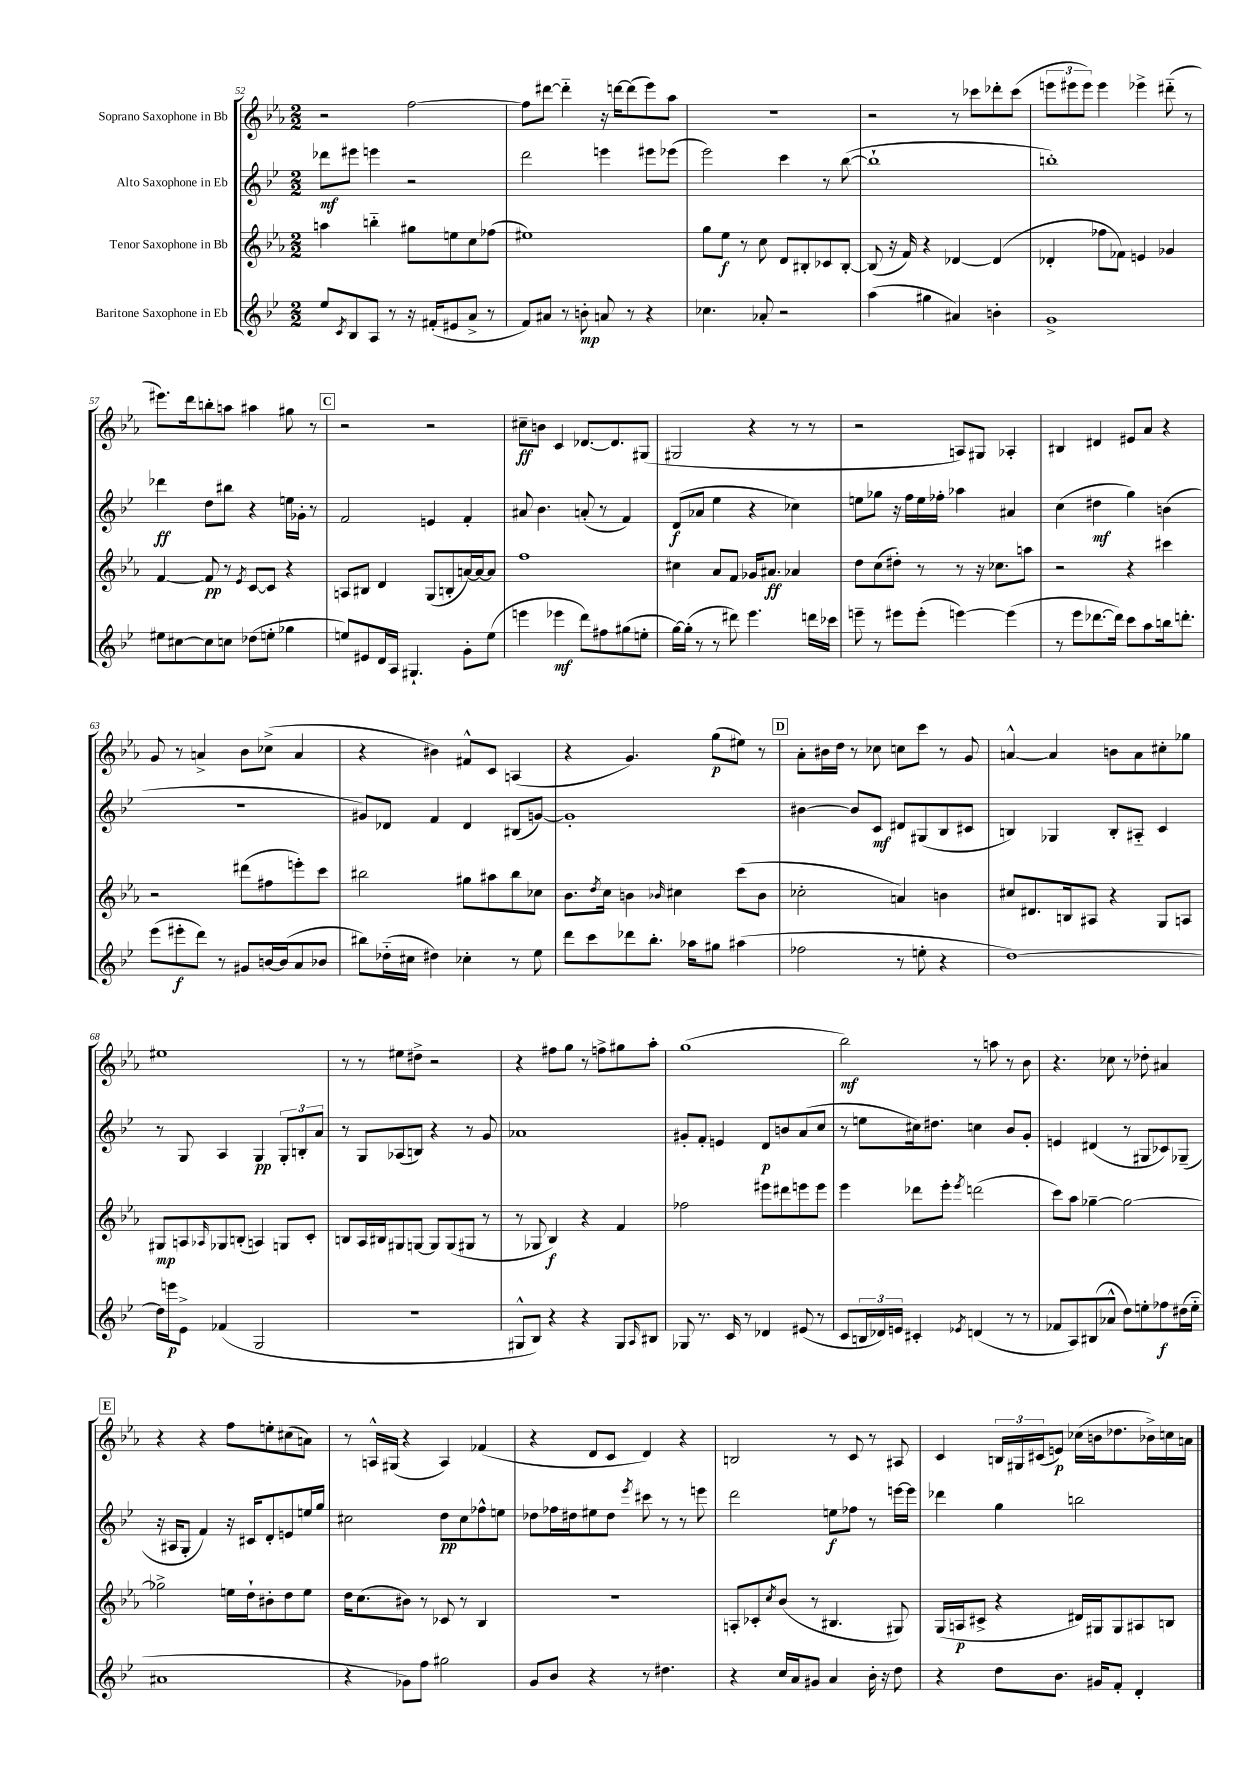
<<
\new StaffGroup <<
\new Staff = "s0" \with { instrumentName = "Soprano Saxophone in Bb" } {
    \clef treble \key ees \major \numericTimeSignature \time 2/2
    r2 f''2~ |
    f''8 dis'''8~ dis'''4-_ r16 d'''16~ d'''8( ees'''8) aes''8 |
    R1 |
    r2 r8 ces'''8 des'''8-. ces'''8( |
    \tuplet 3/2 { e'''8 eis'''8 eis'''8) } eis'''4 ees'''4-> dis'''8-_( r8 |
    eis'''8.) d'''16 b''8-. a''8 ais''4 gis''8 r8 |
    \mark \markup { \box "C" } r2 r2 |
    cis''8--\ff b'8 c'4 des'8.~ des'8. gis8( |
    gis2 r4 r8 r8 |
    r2 a8) gis8 aes4-. |
    bis4 dis'4 eis'8 aes'8 r4 |
    g'8 r8 a'4-> bes'8 ces''8->( a'4 |
    r4 bis'4) fis'8-^ c'8 a4( |
    r4 g'4.) g''8\p( eis''8) r8 |
    \mark \markup { \box "D" } aes'8-. bis'16 d''16 r8 ces''8 c''8 c'''8 r8 g'8 |
    a'4~-^ a'4 b'8 a'8 cis''8-. ges''8 |
    eis''1 |
    r8 r8 eis''8 dis''8-> r2 |
    r4 fis''8 g''8 r8 f''8-> gis''8 aes''8-. |
    g''1( |
    bes''2\mf) r8 a''8 r8 bes'8 |
    r4. ces''8 r8 des''8-. ais'4 |
    \mark \markup { \box "E" } r4 r4 f''8 e''8-. cis''8( a'8) |
    r8 a16-^ gis16( r4 a4) fes'4( |
    r4 d'8 c'8 d'4) r4 |
    b2 r8 c'8 r8 ais8 |
    c'4 \tuplet 3/2 { b16 gis16 cis'16( } e'8\p) ces''16( b'16 des''8. bes'16->) c''16 a'16 \bar "|." |
}
\new Staff = "s1" \with { instrumentName = "Alto Saxophone in Eb" } {
    \clef treble \key bes \major \numericTimeSignature \time 2/2
    des'''8\mf eis'''8 e'''4 r2 |
    d'''2 e'''4 eis'''8 ees'''8( |
    ees'''2) c'''4 r8 bes''8~( |
    bes''1-! |
    b''1-.) |
    des'''4\ff d''8 bis''8 r4 e''16 ges'16-. r8 |
    \mark \markup { \box "C" } f'2 e'4 f'4-. |
    ais'8 bes'4. a'8-.( r8 f'4) |
    d'8\f( aes'8 ees''4 r4 ces''4) |
    e''8 ges''8 r16 f''16 e''16 fes''16-. aes''4 ais'4 |
    c''4( dis''4\mf g''4) b'4( |
    r1 |
    gis'8) des'8 f'4 des'4 bis8( g'8~) |
    g'1-. |
    \mark \markup { \box "D" } bis'4~ bis'8 c'8\mf dis'8 gis8( bes8 cis'8 |
    b4) ges4 b8-. ais8-_ c'4 |
    r8 g8 a4 g4\pp \tuplet 3/2 { g8-. b8-. a'8 } |
    r8 g8 aes8( b8) r4 r8 g'8 |
    aes'1 |
    gis'8-. f'8-. e'4 d'8\p b'8 a'8( c''8 |
    r8 e''8 cis''16) dis''8. c''4 bes'8 g'8-. |
    e'4 dis'4( r8 gis8 ces'8) ges8--( |
    \mark \markup { \box "E" } r16 ais16 g8-. f'4) r16 cis'16 d'8-. e'8 e''16 g''16 |
    cis''2 d''8\pp cis''8 fes''8-^ e''8 |
    des''8 fes''16 dis''16 eis''8 dis''8 \acciaccatura { ees'''8 } cis'''8 r8 r8 e'''8 |
    d'''2 e''8\f fes''8 r8 e'''16~ e'''16 |
    des'''4 g''4 b''2 \bar "|." |
}
\new Staff = "s2" \with { instrumentName = "Tenor Saxophone in Bb" } {
    \clef treble \key ees \major \numericTimeSignature \time 2/2
    a''4 b''4-_ gis''8 e''8 c''8 fes''8( |
    eis''1) |
    g''8 ees''8\f r8 c''8 d'8 bis8-. ces'8 bis8~-. |
    bis8( r16 f'16) r4 des'4~ des'4( |
    des'4-. fes''8 fes'8) e'4 ges'4 |
    f'4~ f'8\pp r8 \acciaccatura { ees'8 } c'8~ c'8 r4 |
    \mark \markup { \box "C" } a8 bis8 d'4 g8( b8-. a'16~) a'16~ a'8 |
    f''1 |
    cis''4 aes'8 f'8 ges'16 ais'8.\ff aes'4 |
    d''8 c''8( dis''8-.) r8 r8 r16 ces''8. a''8 |
    r2 r4 cis'''4 |
    r2 dis'''8( fis''8 e'''8-.) c'''8 |
    bis''2 gis''8 ais''8 bis''8 ces''8 |
    bes'8. \acciaccatura { d''8 } c''16 b'4 \grace { bes'16 } cis''4 c'''8( bes'8 |
    \mark \markup { \box "D" } ces''2-. a'4) b'4 |
    cis''8 dis'8. b16 ais8 r4 g8 a8 |
    gis8\mp a8 \grace { aes16 } ges8 b8-.( a4) g8 c'8-. |
    b8 aes16 bis16 gis8 g8~ g8 g8( gis8 r8 |
    r8 ges8 bes4\f) r4 f'4 |
    fes''2 eis'''8 dis'''8 e'''8 e'''8 |
    ees'''4 des'''8 ees'''8-. \acciaccatura { ees'''8 } d'''2( |
    c'''8) aes''8 ges''4~-- ges''2~ |
    \mark \markup { \box "E" } ges''2-> e''16 d''16-! bis'8-. d''8 e''8 |
    d''16 c''8.( bis'8) r8 ces'8 r8 bes4 |
    r1 |
    a8-. ces'8-. \acciaccatura { c''8 } bes'8( r8 bis4. gis8) |
    g16( a16\p cis'8-> r4 dis'16) gis16 gis8 ais8 b8 \bar "|." |
}
\new Staff = "s3" \with { instrumentName = "Baritone Saxophone in Eb" } {
    \clef treble \key bes \major \numericTimeSignature \time 2/2
    ees''8 \acciaccatura { c'8 } bes8 a8 r8 r16 fis'16-.( eis'8 a'8-> r8 |
    f'8) ais'8 r8 b'8-.\mp a'8 r8 r4 |
    ces''4. aes'8-. r2 |
    a''4( gis''4 ais'4) b'4-. |
    g'1-> |
    eis''8 cis''8~ cis''8 c''8 des''8( e''8-. ges''4 |
    \mark \markup { \box "C" } e''8) eis'8 d'16 a16 gis4.-! g'8-. e''8( |
    e'''4 ees'''4\mf d'''8) fis''8 gis''8( e''8-. |
    g''16~) g''16-.( r8 r8 dis'''8) ees'''4. d'''16 ces'''16 |
    e'''8-- r8 eis'''8 eis'''8-.( e'''4~) e'''4( |
    r8 ees'''8 des'''8.~ des'''16) c'''8 a''8 b''16 d'''8.-. |
    ees'''8( eis'''8-.\f d'''8) r8 gis'8 b'16~ b'16( a'8 bes'8 |
    bis''8) des''16-_( cis''16 dis''4) ces''4-. r8 ees''8 |
    d'''8 c'''8 des'''8 bes''8.-. aes''16 gis''8 ais''4( |
    \mark \markup { \box "D" } fes''2 r8 e''8-. r4 |
    d''1~) |
    d''16 e'''16\p ees'8-> fes'4( g2 |
    r1 |
    gis8-^ bes8) r4 r4 gis8 \grace { a16 } bis8 |
    ges8 r8. c'16 r8 des'4 eis'8( r8 |
    c'8 \tuplet 3/2 { b16 des'16) e'16 } cis'4-. \acciaccatura { ees'8 } d'4( r8 r8 |
    fes'8 a8) bis8( aes'8-^ d''8) e''8-. fes''8\f dis''16( e''16-_ |
    \mark \markup { \box "E" } ais'1 |
    r4 ges'8) f''8 gis''2 |
    g'8 bes'8 r4 r8 dis''4. |
    r4 c''16 a'16 gis'8 a'4 bes'16-. r16 d''8 |
    r4 d''8 bes'8. gis'16 f'8-. d'4-. \bar "|." |
}
>>
>>
\layout { \context { \Score currentBarNumber = #52 } }
